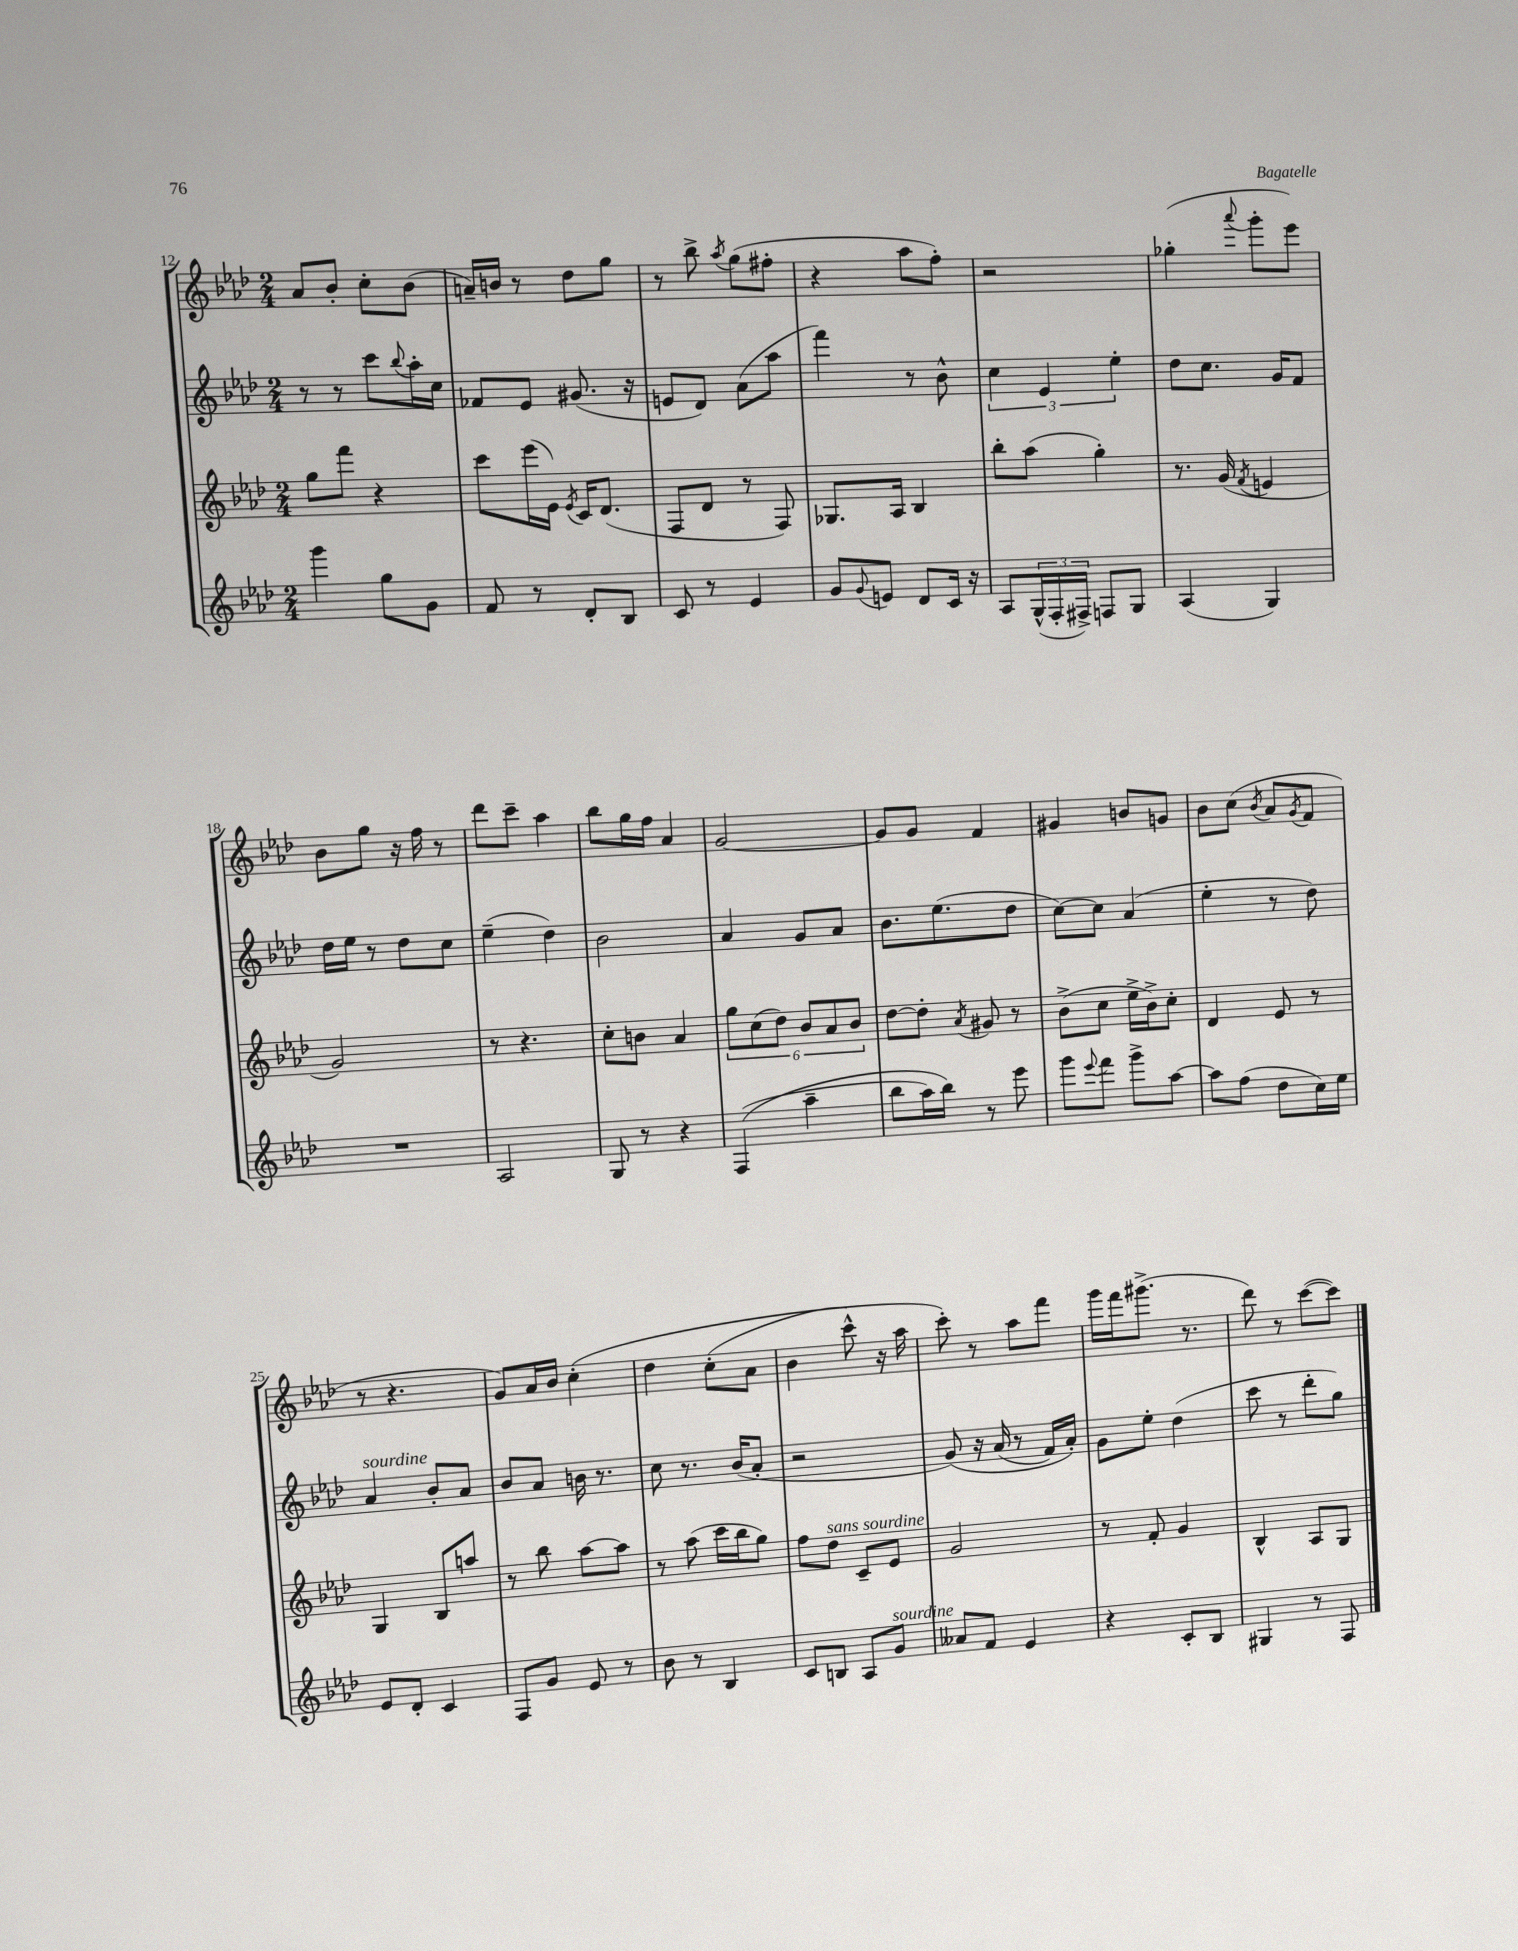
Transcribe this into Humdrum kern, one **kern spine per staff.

**kern	**kern	**kern	**kern
*staff4	*staff3	*staff2	*staff1
*clefG2	*clefG2	*clefG2	*clefG2
*k[b-e-a-d-]	*k[b-e-a-d-]	*k[b-e-a-d-]	*k[b-e-a-d-]
*M2/4	*M2/4	*M2/4	*M2/4
4ggg\	8gg\L	8r	8a-/L
.	8fff\J	8r	8b-'/J
8gg\L	4r	8ccc\L	8cc'\L
.	.	8qqbb-/	.
8g\J	.	16aa-'\L	(8b-\J
.	.	16cc\JJ	.
=	=	=	=
8f/	8ccc\L	8f-/L	16a~/LL)
.	.	.	16b/JJ
8r	(16eee-\L	8e-/J	8r
.	16e-\JJ)	.	.
.	8qe-/	.	.
8d-'/L	16c/LK	(8.g#/	8dd-\L
.	(8.d-/J	.	.
8B-/J	.	.	8gg\J
.	.	16r	.
=	=	=	=
8c/	8F/L	8e/L	8r
8r	8d-/J	8d-/J)	8bb-^\
.	.	.	8qaa-/
4e-/	8r	(8a-\L	(8gg\L
.	8F/)	8aa-\J	8ff#'\J
=	=	=	=
8g/L	8.G-/L	4fff\)	4r
8qqg/	.	.	.
8e/J	.	.	.
.	16A-/Jk	.	.
8d-/L	4B-/	8r	8aa-\L
16c/Jk	.	8b-^^\	8ff'\J)
16r	.	.	.
=	=	=	=
8A-/L	8bb-'\L	6cc\	2r
(24G^^/L	(8aa-\J	.	.
24F'/	.	6e-/	.
24F#^/JJ)	.	.	.
8F/L	4gg'\)	.	.
.	.	6ee-'\	.
8G/J	.	.	.
=	=	=	=
(4A-/	8.r	8dd-\L	(4gg-'\
.	.	8.cc\J	.
.	(16g/	.	.
.	8qf/	.	8qqaaa-/
4G/)	4e/	.	8ggg'\L
.	.	16g/LK	.
.	.	8f/J	8eee-\J)
=	=	=	=
2r	2g/)	16dd-\LL	8b-\L
.	.	16ee-\JJ	.
.	.	8r	8gg\J
.	.	8dd-\L	16r
.	.	.	16ff\
.	.	8cc\J	8r
=	=	=	=
2A-/	8r	(4ee-~\	8ddd-\L
.	4.r	.	8ccc~\J
.	.	4dd-\)	4aa-\
=	=	=	=
8G/	8cc'\L	2b-\	8bb-\L
8r	8b\J	.	16gg\L
.	.	.	16ff\JJ
4r	4a-/	.	4a-/
=	=	=	=
&((4F/	12gg\L	4a-/	[2g/
.	(12cc\	.	.
.	12dd-\J)	.	.
4aa-~\	12b-/L	8g/L	.
.	12a-/	.	.
.	.	8a-/J	.
.	12b-/J	.	.
=	=	=	=
8bb-\L	[8dd-\L	8.b-\L	8g/]L
16aa-\L)	8dd-'\]J	.	8g/J
16bb-\JJ&)	.	(8.ee-\	.
.	8qa-/	.	.
8r	8g#/	.	4f/
8eee-\	8r	8dd-\J	.
=	=	=	=
8ggg\L	(8b-^\L	[8cc\L)	4g#/
8qqeee-/	.	.	.
8fff\J	8cc\J	8cc\]J	.
8ggg^\L	16ee-^\LL	(4a-/	8b/L
.	16b-^\J)	.	.
[8aa-\J	8cc'\J	.	8g/J
=	=	=	=
8aa-\]L	4d-/	4ee-'\	8b-\L
(8ff\J	.	.	(8cc\J
.	.	.	8qb-/
8dd-\L	8e-/	8r	8a-/L
.	.	.	8qg/
16cc\L)	8r	8dd-\)	8f/J
16ee-\JJ	.	.	.
=	=	=	=
8e-/L	4G/	4a-/	8r
8d-'/J	.	.	4.r
4c/	8B-/L	8b-'/L	.
.	8aa/J	8a-/J	.
=	=	=	=
8F/L	8r	8b-/L	8g/L)
8g/J	8bb-\	8a-/J	16a-/L
.	.	.	16b-/JJ
8e-/	[8aa-\L	16b\	&(4cc'\
.	.	8.r	.
8r	8aa-\]J	.	.
=	=	=	=
8b-\	8r	8cc\	4dd-\
8r	(8aa-\	8.r	.
4B-/	16ccc\LL	.	(8cc'\L
.	16bb-\J	(16b-/LK	.
.	8gg\J)	8a-'/J	8a-\J
=	=	=	=
8c/L	8ff\L	2r	4b-\
8B/J	8dd-\J	.	.
8A-/L	8c~/L	.	8ccc^^\)
8g/J	8e-/J	.	16r
.	.	.	16aa-\
=	=	=	=
8a--/L	2g/	&(8g/)	8ccc'\&)
8f/J	.	16r	8r
.	.	(16a-/	.
4e-/	.	8r	8aa-\L
.	.	16f/LL)	8fff\J
.	.	16a-'/JJ&)	.
=	=	=	=
4r	8r	8g\L	16ggg\LL
.	.	.	16fff\J
.	8f'/	8ee-'\J	(8.ggg#^\J
8c'/L	4g/	(4dd-\	.
.	.	.	8.r
8B-/J	.	.	.
=	=	=	=
4G#/	4B-^^/	8ccc\	8ddd-\)
.	.	8r	8r
8r	8A-/L	8ddd-'\L	([8ccc\L
8F/	8G/J	8gg\J)	8ccc\]J)
==	==	==	==
*-	*-	*-	*-
